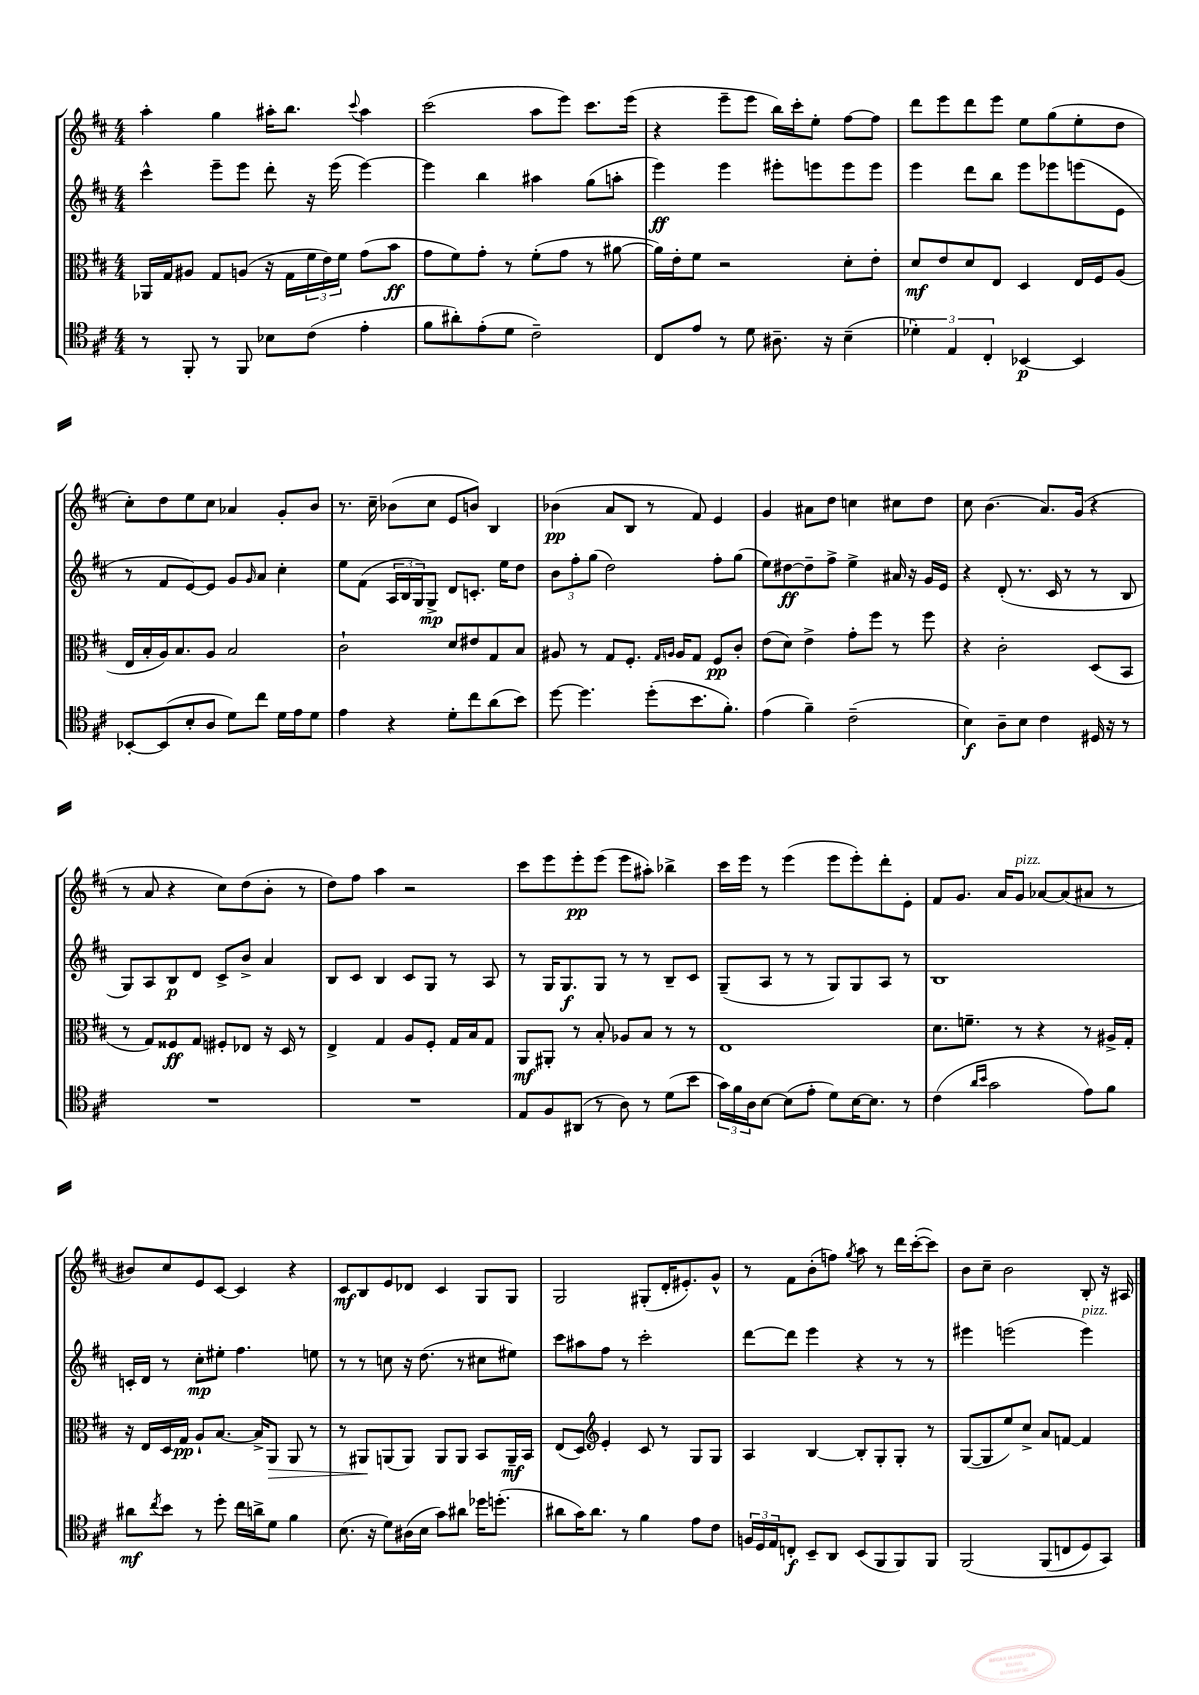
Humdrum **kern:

**kern	**dynam	**kern	**dynam	**kern	**dynam	**kern	**dynam
*part4	*part4	*part3	*part3	*part2	*part2	*part1	*part1
*staff4	*staff4	*staff3	*staff3	*staff2	*staff2	*staff1	*staff1
*clefC4	*	*clefC3	*	*clefG2	*	*clefG2	*
*k[f#c#]	*	*k[f#c#]	*	*k[f#c#]	*	*k[f#c#]	*
*M4/4	*	*M4/4	*	*M4/4	*	*M4/4	*
=15	=15	=15	=15	=15	=15	=15	=15
8r	.	16AA-X/LL	.	4ccc#^^\	.	4aa'\	.
.	.	16G/J	.	.	.	.	.
8FF#'/	.	8A#X/J	.	.	.	.	.
8r	.	8G/L	.	8eee~\L	.	4gg\	.
8FF#/	.	(8An/J	.	8eee\J	.	.	.
8B-X\L	.	16r	.	8ddd'\	.	16aa#X'\KL	.
.	.	16G\LL	.	.	.	8.bb\J	.
(8c#\J	.	24f#\	.	16r	.	.	.
.	.	24e\)	.	.	.	.	.
.	.	.	.	(16eee\	.	.	.
.	.	24f#\JJ	.	.	.	.	.
.	.	.	.	.	.	8qqccc#/	.
4e'\	.	(8g\L	.	[4eee\)	.	4aa#\	.
.	.	8b\J	ff	.	.	.	.
=16	=16	=16	=16	=16	=16	=16	=16
8f#\L	.	8g\L	.	4eee\]	.	(2ccc#\	.
8a#X'\)	.	8f#\)	.	.	.	.	.
(8e'\	.	8g'\J	.	4bb\	.	.	.
8d\J	.	8r	.	.	.	.	.
2c#~\)	.	(8f#'\L	.	4aa#X\	.	8aa\L	.
.	.	8g\J	.	.	.	8eee\J)	.
.	.	8r	.	(8gg\L	.	8.ccc#\L	.
.	.	[8a#X\	.	8aan'\J	.	.	.
.	.	.	.	.	.	(16eee\Jk	.
=17	=17	=17	=17	=17	=17	=17	=17
8C#/L	.	16a#\LL])	.	4eee\)	ff	4r	.
.	.	16e'\J	.	.	.	.	.
8e/J	.	8f#\J	.	.	.	.	.
8r	.	2r	.	4eee\	.	8eee~\L	.
8d\	.	.	.	.	.	8eee\J	.
8.A#X~\	.	.	.	8eee#X'\L	.	16bb\LL)	.
.	.	.	.	.	.	16ccc#'\J	.
.	.	.	.	8eeen\	.	8ee'\J	.
16r	.	.	.	.	.	.	.
(4B~\	.	8d'\L	.	8eee\	.	[8ff#\L	.
.	.	8e'\J	.	8eee\J	.	8ff#\J]	.
=18	=18	=18	=18	=18	=18	=18	=18
6d-X'\)	.	8d/L	mf	4eee\	.	8ddd\L	.
.	.	8e/	.	.	.	8eee\	.
6E/	.	.	.	.	.	.	.
.	.	8d/	.	8ddd\L	.	8ddd\	.
6C#'/	.	.	.	.	.	.	.
.	.	8E/J	.	8bb\J	.	8eee\J	.
[4BB-X/	p	4D/	.	8eee\L	.	8ee\L	.
.	.	.	.	8eee-X\	.	(8gg\	.
4BB-/]	.	16E/LL	.	(8eeen\	.	8ee'\	.
.	.	16F#/J	.	.	.	.	.
.	.	(8A/J	.	8e\J	.	8dd\J	.
!!LO:LB:g=z
=19	=19	=19	=19	=19	=19	=19	=19
[8BB-X'/L	.	16E/LL	.	8r	.	8cc#'\L)	.
.	.	16B'/	.	.	.	.	.
(8BB-/]	.	16A/J)	.	8f#/L	.	8dd\	.
.	.	8.B/	.	.	.	.	.
8B'/	.	.	.	[8e/)	.	8ee\	.
8A/J	.	8A/J	.	8e/J]	.	8cc#\J	.
8d\L)	.	2B/	.	8g/L	.	4a-X/	.
.	.	.	.	16qqg/	.	.	.
8cc#\J	.	.	.	8a/J	.	.	.
16d\LL	.	.	.	4cc#'\	.	8g'/L	.
16e\J	.	.	.	.	.	.	.
8d\J	.	.	.	.	.	8b/J	.
=20	=20	=20	=20	=20	=20	=20	=20
4e\	.	2c#`\	.	8ee\L	.	8.r	.
.	.	.	.	(8f#\J	.	.	.
.	.	.	.	.	.	16cc#~\	.
4r	.	.	.	24A/LL	.	(8b-X\L	.
.	.	.	.	24B/	.	.	.
.	.	.	.	24G/J)	.	.	.
.	.	.	.	8G^/J	mp	8cc#\J	.
8d'\L	.	8d/L	.	8d/L	.	8e/L	.
8cc#\	.	8e#X/	.	8.cn'/J	.	8bn/J)	.
(8a\	.	8G/	.	.	.	4B/	.
.	.	.	.	16ee\KL	.	.	.
8b\J)	.	8B/J	.	8dd\J	.	.	.
=21	=21	=21	=21	=21	=21	=21	=21
[8dd\	.	8A#X/	.	12b\L	.	(4b-X\	pp
.	.	.	.	12ff#'\	.	.	.
4.dd\]	.	8r	.	.	.	.	.
.	.	.	.	(12gg\J	.	.	.
.	.	8G/L	.	2dd\)	.	8a/L	.
.	.	8.F#'/J	.	.	.	8B/J	.
(8dd'\L	.	.	.	.	.	8r	.
.	.	16qqG/LL	.	.	.	.	.
.	.	16qqAn/JJ	.	.	.	.	.
.	.	16A/KL	.	.	.	.	.
8.b\	.	8G/J	.	.	.	8f#/)	.
.	.	8F#/L	pp	8ff#'\L	.	4e/	.
8.f#'\J)	.	.	.	.	.	.	.
.	.	8c#'/J	.	(8gg\J	.	.	.
=22	=22	=22	=22	=22	=22	=22	=22
(4e\	.	(8e\L	.	8ee\L)	.	4g/	.
.	.	8d\J)	.	[8dd#X\	ff	.	.
4f#~\)	.	4e^\	.	8dd#~\]	.	8a#X\L	.
.	.	.	.	8ff#^\J	.	8dd\J	.
(2c#~\	.	8g'\L	.	4ee^\	.	4ccn\	.
.	.	8ff#\J	.	.	.	.	.
.	.	8r	.	16a#X/	.	8cc#X\L	.
.	.	.	.	16r	.	.	.
.	.	8ff#\	.	16g/LL	.	8dd\J	.
.	.	.	.	16e/JJ	.	.	.
=23	=23	=23	=23	=23	=23	=23	=23
4B\)	f	4r	.	4r	.	8cc#\	.
.	.	.	.	.	.	(4.b\	.
8A~\L	.	2c#'\	.	(8d'/	.	.	.
8B\J	.	.	.	8.r	.	.	.
4c#\	.	.	.	.	.	8.a/L)	.
.	.	.	.	16c#/	.	.	.
.	.	.	.	8r	.	.	.
.	.	.	.	.	.	(16g/Jk	.
16D#X/	.	(8D/L	.	8r	.	4r	.
16r	.	.	.	.	.	.	.
8r	.	8BB/J	.	8B/	.	.	.
!!LO:LB:g=z
=24	=24	=24	=24	=24	=24	=24	=24
1r	.	8r	.	8G/L)	.	8r	.
.	.	8G/L)	.	8A/	.	8a/	.
.	.	8F##X/	ff	8B/	p	4r	.
.	.	8G/J	.	8d/J	.	.	.
.	.	8F#X'/L	.	8c#^/L	.	8cc#\L)	.
.	.	8E-X/J	.	8b^/J	.	(8dd\	.
.	.	16r	.	4a/	.	8b'\J	.
.	.	16D/	.	.	.	.	.
.	.	8r	.	.	.	8r	.
=25	=25	=25	=25	=25	=25	=25	=25
1r	.	4E^/	.	8B/L	.	8dd\L)	.
.	.	.	.	8c#/J	.	8ff#\J	.
.	.	4G/	.	4B/	.	4aa\	.
.	.	8A/L	.	8c#/L	.	2r	.
.	.	8F#'/J	.	8G/J	.	.	.
.	.	16G/LL	.	8r	.	.	.
.	.	16B/J	.	.	.	.	.
.	.	8G/J	.	8A/	.	.	.
=26	=26	=26	=26	=26	=26	=26	=26
8E/L	.	8AA/L	mf	8r	.	8ccc#\L	.
8F#/	.	8AA#X'/J	.	16G/KL	.	8eee\	.
.	.	.	.	8.G/	f	.	.
(8AA#X/J	.	8r	.	.	.	8eee'\	pp
8r	.	8B'/	.	8G/J	.	(8eee\J	.
8A\)	.	8A-X/L	.	8r	.	8eee\L	.
8r	.	8B/J	.	8r	.	8aa#X'\J)	.
(8d\L	.	8r	.	8B~/L	.	4bb-X^\	.
8b\J	.	8r	.	8c#/J	.	.	.
=27	=27	=27	=27	=27	=27	=27	=27
24g\LL)	.	1E	.	(8G~/L	.	16ccc#\LL	.
24f#\	.	.	.	.	.	.	.
.	.	.	.	.	.	16eee\JJ	.
24A\J	.	.	.	.	.	.	.
[8B\J	.	.	.	8A/J	.	8r	.
(8B\L]	.	.	.	8r	.	(4eee\	.
8e'\J	.	.	.	8r	.	.	.
8d\L)	.	.	.	8G/L)	.	8eee\L	.
[16B\K	.	.	.	8G/	.	8eee'\)	.
8.B\J]	.	.	.	.	.	.	.
.	.	.	.	8A/J	.	8ddd'\	.
8r	.	.	.	8r	.	8e'\J	.
=28	=28	=28	=28	=28	=28	=28	=28
(4c#\	.	8.d\L	.	1B	.	8f#/L	.
.	.	.	.	.	.	8.g/J	.
.	.	8.fn~\J	.	.	.	.	.
16qqa/LL	.	.	.	.	.	.	.
16qqb/JJ	.	.	.	.	.	.	.
2g\	.	.	.	.	.	.	.
.	.	.	.	.	.	16a/KL	.
!	!	!	!	!	!	!LO:TX:a:i:t=pizz.	!
.	.	8r	.	.	.	8g/J	.
.	.	4r	.	.	.	[8a-X/L	.
.	.	.	.	.	.	(8a-/]	.
8e\L)	.	8r	.	.	.	8a#X/J	.
8f#\J	.	16A#X^/LL	.	.	.	8r	.
.	.	16G'/JJ	.	.	.	.	.
!!LO:LB:g=z
=29	=29	=29	=29	=29	=29	=29	=29
8a#X\L	mf	16r	.	16cn'/LL	.	8b#X/L)	.
.	.	16E/LL	.	16d/JJ	.	.	.
8qcc#/	.	.	.	.	.	.	.
8b\J	.	16D/	.	8r	.	8cc#/	.
.	.	16G/JJ	pp	.	.	.	.
8r	.	8A`/L	.	8cc#'\L	mp	8e/	.
8dd'\	.	[8.B/J	.	8ee#X'\J	.	[8c#/J	.
16cc#\LL	.	.	.	4.ff#\	.	4c#/]	.
16an^\J	.	16B^/KL]	.	.	.	.	.
!	!	!	!LO:HP:b	!	!	!	!
8d\J	.	8AA/J	>	.	.	.	.
4f#\	.	8AA/	.	.	.	4r	.
.	.	8r	.	8een\	.	.	.
=30	=30	=30	=30	=30	=30	=30	=30
(8.B\	.	8r	.	8r	.	8c#/L	mf
.	.	8AA#X/L	.	8r	.	8B/	.
16r	.	.	.	.	.	.	.
8d\L)	.	(8AAn/	]	8ccn\	.	8e/	.
(16A#X\L	.	8AA/J)	.	16r	.	8d-X/J	.
16B\JJ	.	.	.	(8.dd\	.	.	.
8g\L)	.	8AA/L	.	.	.	4c#/	.
8a#X\J	.	8AA/J	.	8r	.	.	.
16dd-X\KL	.	8BB/L	.	8cc#X\L	.	8G/L	.
(8.ddn'\J	.	.	.	.	.	.	.
.	.	16AA~/L	mf	8ee#X\J)	.	8G/J	.
.	.	16BB/JJ	.	.	.	.	.
=31	=31	=31	=31	=31	=31	=31	=31
8a#X\L	.	(8E/L	.	8ccc#\L	.	2G/	.
16g\K)	.	8D/J)	.	8aa#X\	.	.	.
8.a#\J	.	.	.	.	.	.	.
*	*	*clefG2	*	*	*	*	*
.	.	4e'/	.	8ff#\J	.	.	.
8r	.	.	.	8r	.	.	.
4f#\	.	8c#/	.	2ccc#'\	.	(8G#X'/L	.
.	.	8r	.	.	.	16d'/K	.
.	.	.	.	.	.	8.e#X'/)	.
8e\L	.	8G/L	.	.	.	.	.
8c#\J	.	8G/J	.	.	.	8g^^/J	.
=32	=32	=32	=32	=32	=32	=32	=32
24Fn/LL	.	4A/	.	[8ddd\L	.	8r	.
24D/	.	.	.	.	.	.	.
24E/J	.	.	.	.	.	.	.
8Cn'/J	f	.	.	8ddd\J]	.	8f#\L	.
8BB~/L	.	[4B/	.	4eee\	.	(8b'\	.
8AA/J	.	.	.	.	.	8ffn\J)	.
.	.	.	.	.	.	8qgg/	.
(8BB/L	.	8B'/L]	.	4r	.	8aa\	.
8FF#/	.	8G'/	.	.	.	8r	.
8FF#/)	.	8G'/J	.	8r	.	16ddd\LL	.
.	.	.	.	.	.	([16ccc#'\J	.
8FF#/J	.	8r	.	8r	.	8ccc#\J])	.
=33	=33	=33	=33	=33	=33	=33	=33
(2FF#/	.	([8G/L	.	4eee#X\	.	8b\L	.
.	.	8G/]	.	.	.	8cc#~\J	.
.	.	8ee/)	.	(2eeen\	.	2b\	.
.	.	8cc#^/J	.	.	.	.	.
(8FF#/L	.	8a/L	.	.	.	.	.
8Cn/	.	[8fn/J	.	.	.	.	.
!	!	!	!	!LO:TX:a:i:t=pizz.	!	!	!
8D/)	.	4f/]	.	4eee\)	.	8B'/	.
8GG/J)	.	.	.	.	.	16r	.
.	.	.	.	.	.	16A#X/	.
==	==	==	==	==	==	==	==
*-	*-	*-	*-	*-	*-	*-	*-
